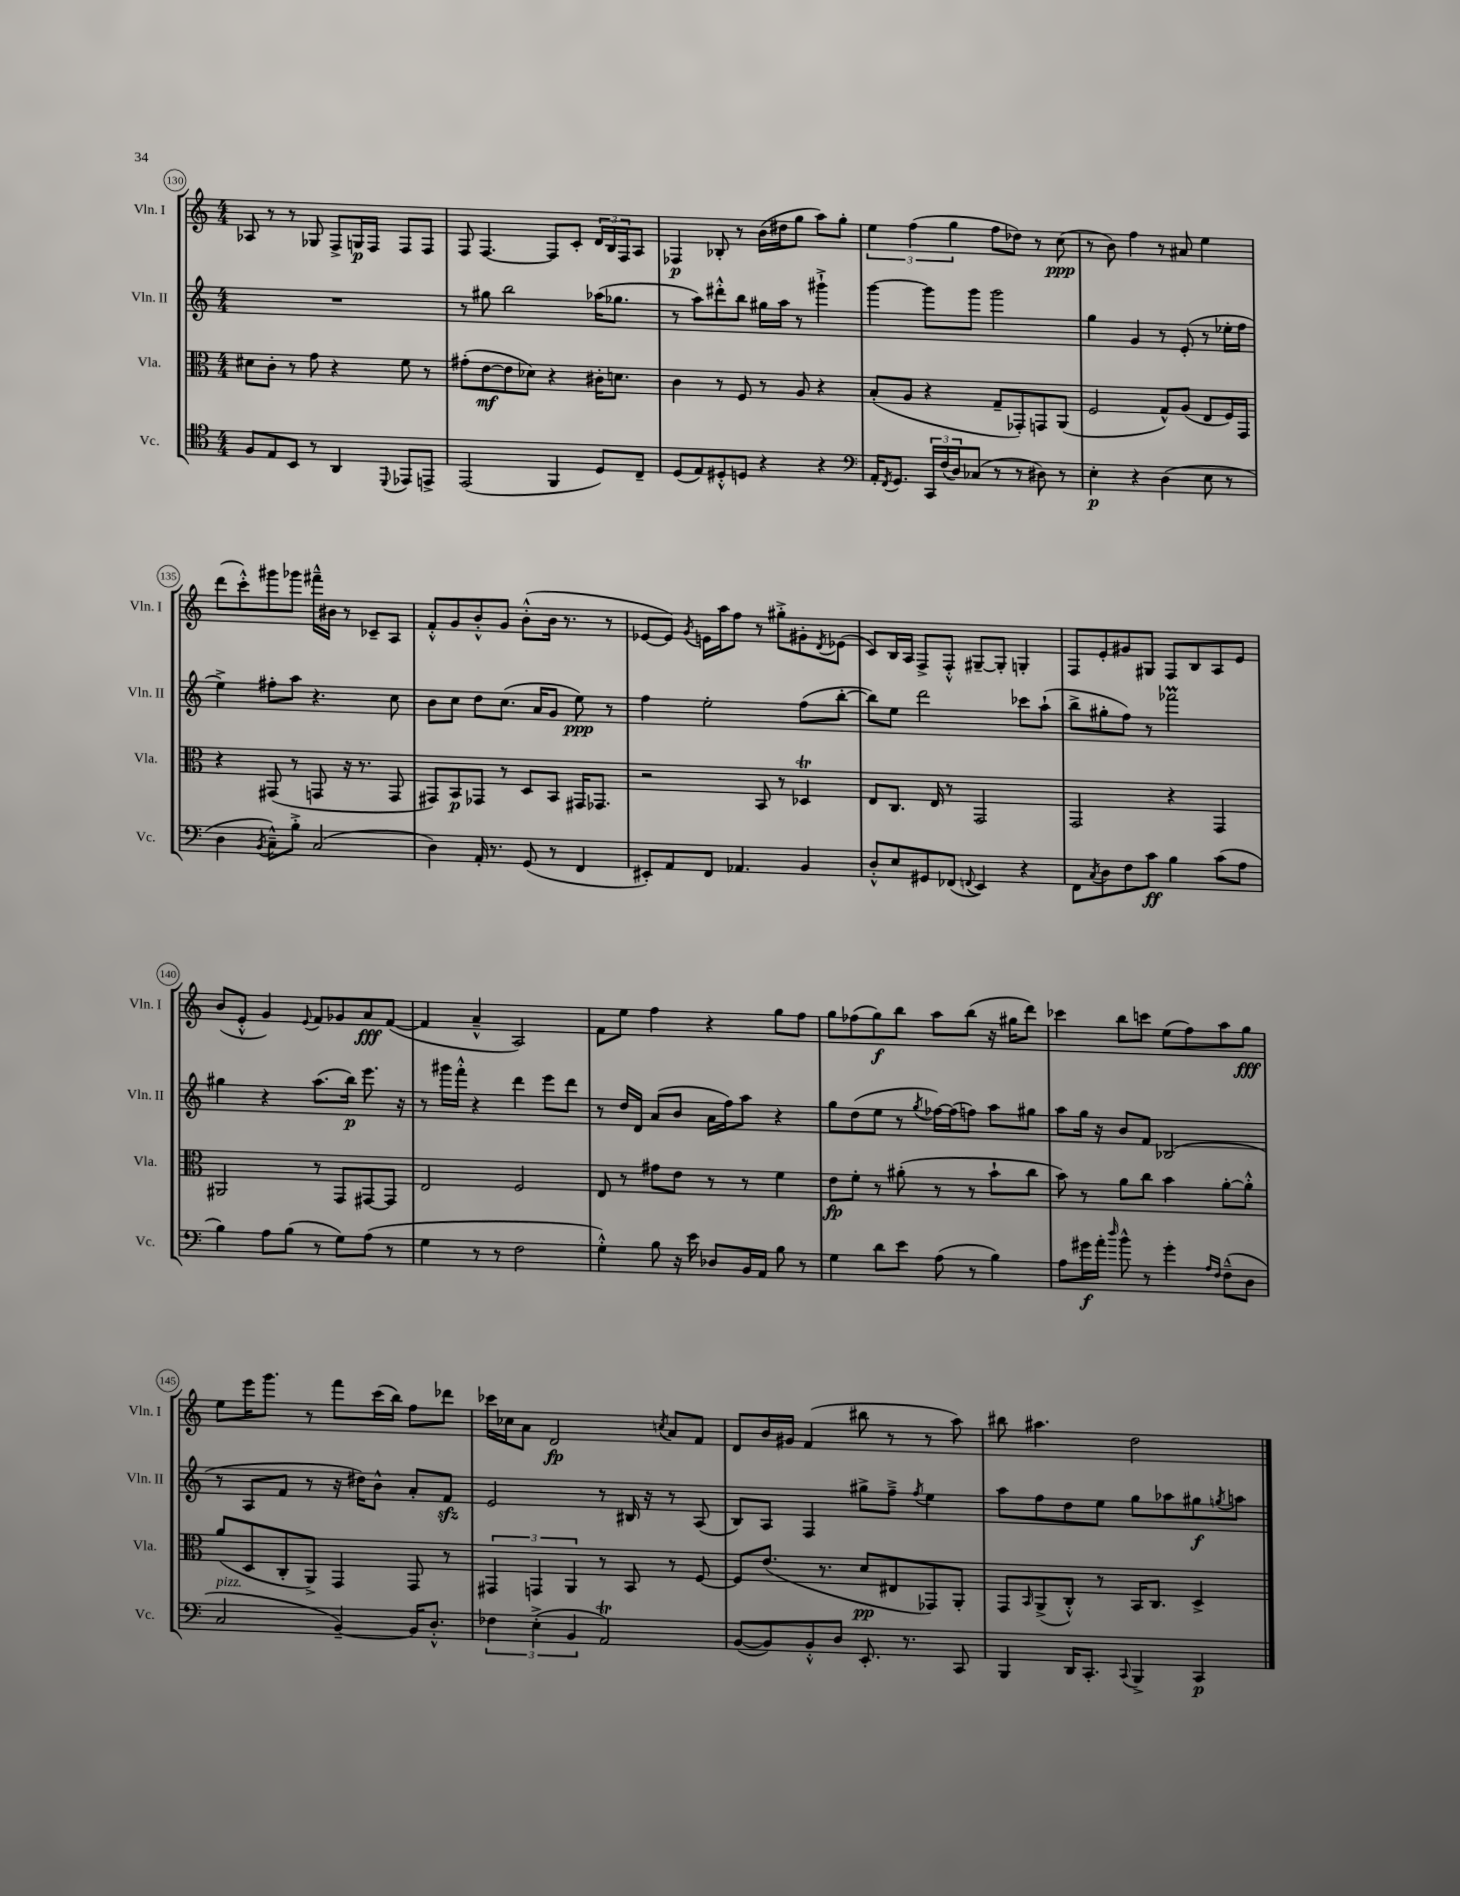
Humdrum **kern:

**kern	**kern	**kern	**kern
*staff4	*staff3	*staff2	*staff1
*clefC4	*clefC3	*clefG2	*clefG2
*k[]	*k[]	*k[]	*k[]
*M4/4	*M4/4	*M4/4	*M4/4
8F/L	8d#\L	1r	8A-/
8E/	8c'\J	.	8r
8BB/J	8r	.	8r
8r	8g\	.	8G-/
4AA/	4r	.	8F^/L
.	.	.	16G/L
.	.	.	16F/JJ
8qqDD/	.	.	.
8EE-/L	8f\	.	8F/L
8EE^/J	8r	.	8F/J
=	=	=	=
(2EE/	(8g#'\L	8r	8F/
.	[8e\	8gg#\	[4.F/
.	8e\]	2bb\	.
.	8d-\J)	.	.
4FF/	4r	.	8F/]L
.	.	.	8c'/J
8D/L)	16c#'\LK	(16aa-\LK	24d/LL
.	.	.	24B/
.	8.d\J	8.gg-\J	.
.	.	.	24F/J
8C~/J	.	.	8A/J
=	=	=	=
(8D/L	4c\	8r	4F-/
8E/)	.	8aa\L)	.
8D#'^^/	8r	8ddd#'^^\	8B-'/
8D/J	8F/	8bb\J	8r
4r	8r	16gg#\LL	(16b\LL
.	.	16aa\JJ	16dd#\J
.	8A/	8r	8gg\J
4r	4r	4ggg#`^\	8aa\L)
.	.	.	8gg'\J
=	=	=	=
*clefF4	*	*	*
16AA'/LK	(8B'/L	[4ggg\	6ee\
8qFF/	.	.	.
8.GG/J	.	.	.
.	8A/J	.	.
.	.	.	(6ff\
24CC/LL	4r	8ggg\]L	.
(24F/	.	.	.
24D/J)	.	.	6gg\
(8C-/J	.	8ggg\J	.
8r	8G~/L	2ggg\	8ff\L
8r	8GG-'/)	.	8dd-\J)
8D#\)	8GG/	.	8r
8r	(8AA/J	.	(8cc\
=	=	=	=
4E'\	2F/	4gg\	8r
.	.	.	8b\)
4r	.	4g/	4ff\
(4D\	8G^^/L)	8r	8r
.	(8A/J	(8e'/	8a#/
8E\	8E/L	8r	4ee\
8r	16F/L)	16ee-'\LL	.
.	16GG/JJ	16ff\JJ	.
=	=	=	=
4D\	4r	4ee^\)	(8ddd\L
.	.	.	8ccc'^^\)
8qBB/	.	.	.
8C~^^\L)	(8GG#/	8ff#'\L	8ggg#\
8B'^\J	8r	8aa\J	8ggg-\J
(2C/	8GG/	4.r	16fff#~^^\LL
.	.	.	16b#\JJ
.	16r	.	8r
.	8.r	.	.
.	.	.	8c-~/L
.	8GG/	8cc\	8A/J
=	=	=	=
4D\)	8GG#/L)	8b\L	8f'^^/L
.	8BB/	8cc\J	8g/
16AA'/	8GG-/J	8dd\L	8b'^^/
8.r	.	.	.
.	8r	(8.cc\J	8g/J
(8GG/	8D/L	.	(8b'^^\L
.	.	16a/LK	.
8r	8BB/J	8g/J	16b\Jk
.	.	.	8.r
4FF/	16GG#/LK	8ee\)	.
.	8.GG-/J	.	.
.	.	8r	8r
=	=	=	=
8EE#'/L)	2r	4ff\	[8e-/L
8AA/	.	.	8e-/]J)
.	.	.	8qg/
8FF/J	.	2ee'\	16e\LL
.	.	.	16aa\J
4.AA-/	.	.	8ff\J
.	8BB/	.	8r
.	8r	.	8gg#'^\L
4BB/	4D-/	(8ff\L	8g#'\
.	.	.	8qd/
.	.	[8bb'\J	(8e-\J
=	=	=	=
8D'^^/L	8E/L	8bb\]L)	8c/L)
8E/	8.C/J	8ee\J	16B/L
.	.	.	16A/JJ
8GG#/	.	2ddd\	8F^/L
.	16E/	.	.
(8FF-/J	8r	.	8F'^^/J
8qqFF/	.	.	.
4EE/)	2GG/	.	[8G#~/L
.	.	.	8G#'/]J
4r	.	8ccc-\L	4G'/
.	.	(8aa`\J	.
=	=	=	=
8FF\L	2GG/	8bb^\L	8F/L
8qC/	.	.	.
8D\	.	8gg#'\	8e'/
8F\	.	8ff\J)	8g#/
8c\J	.	8r	8G#/J
4B\	4r	2fff-\	8F/L
.	.	.	8B/
(8c\L	4GG/	.	8A/
8A\J	.	.	8e/J
=	=	=	=
4B\)	2AA#/	4gg#\	(8b/L
.	.	.	8e'^^/J
8A\L	.	4r	4g/)
(8B\J	.	.	.
.	.	.	8qqe/
8r	8r	(8.aa\L	8f/L
8G\L)	8GG/L	.	8g-/
.	.	16bb\Jk)	.
(8A\J	[8GG#/	8.eee\	8a/
8r	8GG#/]J	.	([8f/J
.	.	16r	.
=	=	=	=
4G\	2E/	8r	4f/]
.	.	16ggg#\LL	.
.	.	16fff'^^\JJ	.
8r	.	4r	4a~^^/
8r	.	.	.
2F\	2F/	4ddd\	2A/)
.	.	8eee\L	.
.	.	8ddd\J	.
=	=	=	=
4G'^^\)	8E/	8r	8f\L
.	8r	16dd/LL	8ee\J
.	.	16d/JJ	.
8B\	8g#\L	(8a/L	4ff\
16r	8e\J	8b/J	.
16e\	.	.	.
8D-/L	8r	16a\LL	4r
.	.	16ff\J)	.
16BB/L	8r	8aa\J	.
16AA/JJ	.	.	.
8B\	4f\	4r	8gg\L
8r	.	.	8ff\J
=	=	=	=
4G\	8e\L	8gg\L	8gg\L
.	8f'\J	(8dd\	(8ff-\
8d\L	8r	8ee\J	8gg\)
8e\J	(8a#'\	8r	8bb\J
.	.	8qgg/	.
(8A\	8r	[16ff-\LL)	8aa\L
.	.	(16ff-\]J	.
8r	8r	8ff\J)	(8bb\J
4B\)	8b`\L	8aa\L	16r
.	.	.	16gg#\LK
.	8cc\J	8gg#\J	8ddd\J)
=	=	=	=
8A\L	8b\)	8aa\L	4ccc-\
16g#\L	8r	16gg\Jk	.
16a'\JJ	.	16r	.
16qqdd/	.	.	.
8b^^\	8a\L	8b/L	8bb\L
8r	8cc\J	8f/J	8ccc\J
4g#'\	4b\	(2B-/	(8ee\L
.	.	.	8ff\)
16qqA/LL	.	.	.
16qqF/JJ	.	.	.
(8F~^^\L	[8a'\L	.	8aa\
8D\J	8a'^^\]J	.	8gg\J
=	=	=	=
2C/	(8a/L	8r	8ee\L
.	8D/	8A/L	16eee\K
.	.	.	8.ggg\J
.	8C'/	8f/J	.
.	8AA^/J)	8r	8r
[4BB~/)	4GG/	16r	8fff\L
.	.	16dd#\LK)	.
.	.	8b^^\J	(16ccc\L
.	.	.	16bb\JJ)
16BB/]LK	8GG/	8a'/L	8ff\L
8.D'^^/J	.	.	.
.	8r	8f/J	8ddd-\J
=	=	=	=
6F-\	6GG#/	2e/	16ccc-\LL
.	.	.	16cc-\J
.	.	.	8a\J
(6E'^\	6GG/	.	.
.	.	.	2d/
6BB/	6AA/	.	.
2AA/)	8r	8r	.
.	8BB/	16B#/	.
.	.	16r	.
.	.	.	8qcc/
.	8r	8r	8a/L
.	[8F/	(8A/	8f/J
=	=	=	=
([8BB/L	8F/]L	8B/L)	8d/L
8BB/])	(8.e/J	8A/J	16b/L
.	.	.	16g#/JJ
8BB'^^/	.	4F/	(4f/
.	8.r	.	.
8D/J	.	.	.
8.EE'/	8d/L	8gg#^\L	8bb#\
.	8E#/	8ff~^\J	8r
8.r	.	.	.
.	.	8qff/	.
.	8GG-/)	4ee\	8r
8CC/	8AA'/J	.	8aa\)
=	=	=	=
4BBB/	8GG/L	8aa\L	8bb#\
.	16qqBB/	.	.
.	(8AA^/	8ff\	4.aa#\
16DD/LK	8C'^^/J)	8dd\	.
8.CC'/J	.	.	.
.	8r	8ee\J	.
8qqCC/	.	.	.
4BBB^/	16BB/LK	8gg\L	2dd\
.	8.C/J	.	.
.	.	8aa-\	.
4CC/	4D^/	8gg#\	.
.	.	8qgg/	.
.	.	8aa\J	.
==	==	==	==
*-	*-	*-	*-
